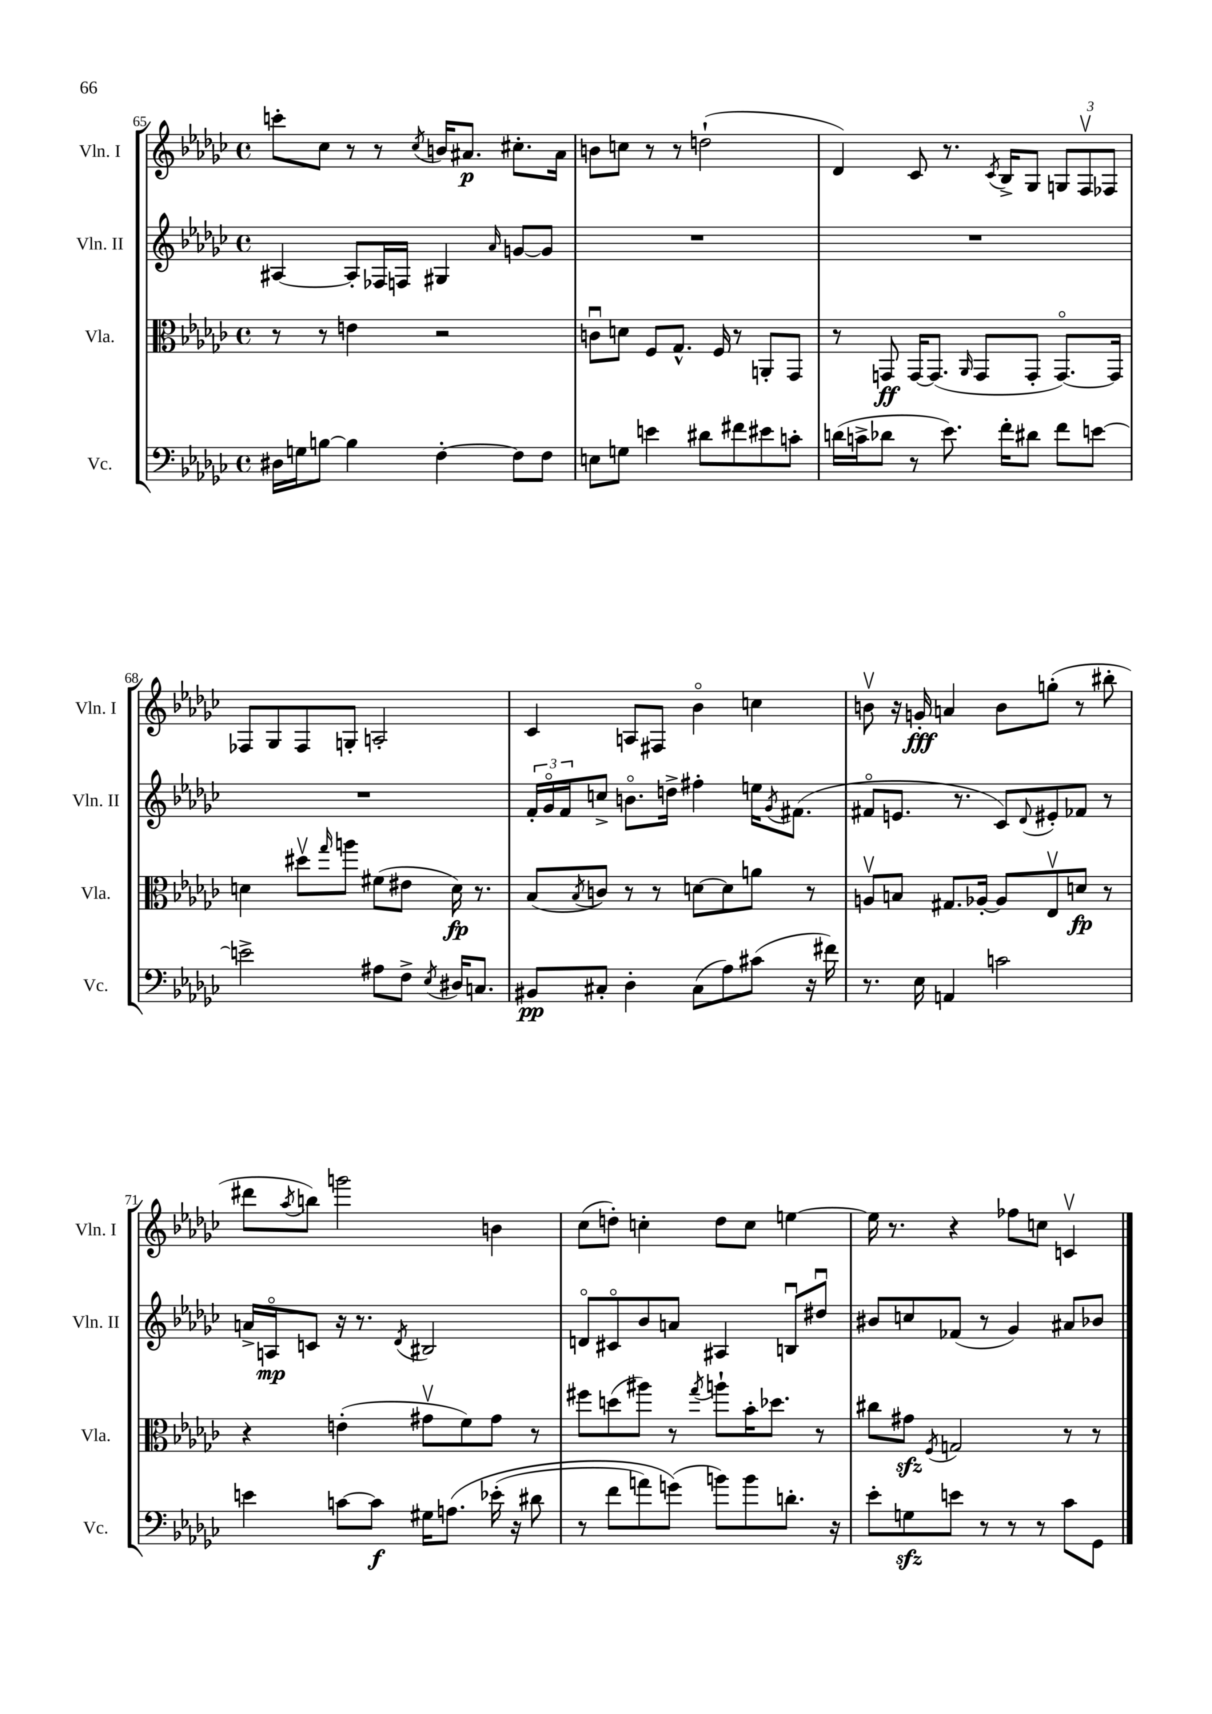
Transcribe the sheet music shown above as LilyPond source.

<<
\new StaffGroup <<
\new Staff = "s0" \with { instrumentName = "Vln. I" shortInstrumentName = "Vln. I" } {
    \clef treble \key ges \major \defaultTimeSignature \time 4/4
    c'''8-. ces''8 r8 r8 \acciaccatura { ces''8 } b'16 ais'8.\p cis''8.-. ais'16 |
    b'8 c''8 r8 r8 d''2-!( |
    des'4) ces'8 r8. \acciaccatura { ces'8 } bes16-> ges8 \tuplet 3/2 { g8 f8\upbow fes8 } |
    fes8 ges8 fes8 g8-. a2-. |
    ces'4 a8 fis8 bes'4\flageolet c''4 |
    b'8\upbow r16 g'16-.\fff a'4 b'8 g''8-.( r8 bis''8-. |
    dis'''8 \acciaccatura { aes''8 } b''8) g'''2 b'4 |
    ces''8( d''8-.) c''4-. d''8 c''8 e''4~ |
    e''16 r8. r4 fes''8 c''8 c'4\upbow \bar "|." |
}
\new Staff = "s1" \with { instrumentName = "Vln. II" shortInstrumentName = "Vln. II" } {
    \clef treble \key ges \major \defaultTimeSignature \time 4/4
    ais4~ ais8-. fes16 f16 gis4 \grace { aes'16 } g'8~ g'8 |
    R1 |
    R1 |
    R1 |
    \tuplet 3/2 { f'16-. ges'16\flageolet f'16 } c''8-> b'8.\flageolet d''16-> fis''4-. e''16 \acciaccatura { ges'8 } fis'8.( |
    fis'8\flageolet e'8. r8. ces'8) \appoggiatura { des'8 } eis'8-. fes'8 r8 |
    a'16-> a16\flageolet\mp c'8 r16 r8. \acciaccatura { des'8 } bis2 |
    d'8\flageolet cis'8\flageolet bes'8 a'8 ais4 b8\downbow dis''8\downbow |
    bis'8 c''8 fes'8( r8 ges'4) ais'8 bes'8 \bar "|." |
}
\new Staff = "s2" \with { instrumentName = "Vla." shortInstrumentName = "Vla." } {
    \clef alto \key ges \major \defaultTimeSignature \time 4/4
    r8 r8 e'4 r2 |
    c'8\downbow d'8 f8 ges8.-^ f16 r8 a,8-. ges,8 |
    r8 g,8\ff g,16~ g,8.( \grace { aes,16 } g,8 g,8-. g,8.~\flageolet) g,16 |
    d'4 dis''8\upbow \grace { ges''16 } a''8 fis'8( eis'8 d'16\fp) r8. |
    bes8( \acciaccatura { bes8 } c'8) r8 r8 d'8~ d'8 a'8 r8 |
    a8\upbow b8 gis8. aes16~-. aes8 ees8\upbow d'8\fp r8 |
    r4 e'4-.( gis'8\upbow f'8) gis'8 r8 |
    fis''8 d''8( ais''8) r8 \acciaccatura { ges''8 } a''8-! bes'16-. des''8. r8 |
    cis''8 gis'8\sfz \acciaccatura { f8 } g2 r8 r8 \bar "|." |
}
\new Staff = "s3" \with { instrumentName = "Vc." shortInstrumentName = "Vc." } {
    \clef bass \key ges \major \defaultTimeSignature \time 4/4
    dis16 g16 b8~ b4 f4~-. f8 f8 |
    e8 g8 e'4 dis'8 fis'8 eis'8 c'8-. |
    d'16( c'16-> des'8 r8 ees'8.) f'16-. dis'8 f'8 e'8~ |
    e'2-> ais8 f8-> \acciaccatura { ees8 } dis16 c8. |
    bis,8\pp cis8-. des4-. cis8( aes8) cis'8( r16 fis'16) |
    r8. ees16 a,4 c'2 |
    e'4 c'8~ c'8\f gis16 a8.\( ees'16-.( r16 dis'8 |
    r8 f'8 a'8) g'8(\) b'8) b'8 d'8.-. r16 |
    ees'8-. g8\sfz e'8 r8 r8 r8 ces'8 ges,8 \bar "|." |
}
>>
>>
\layout { \context { \Score currentBarNumber = #65 } }
